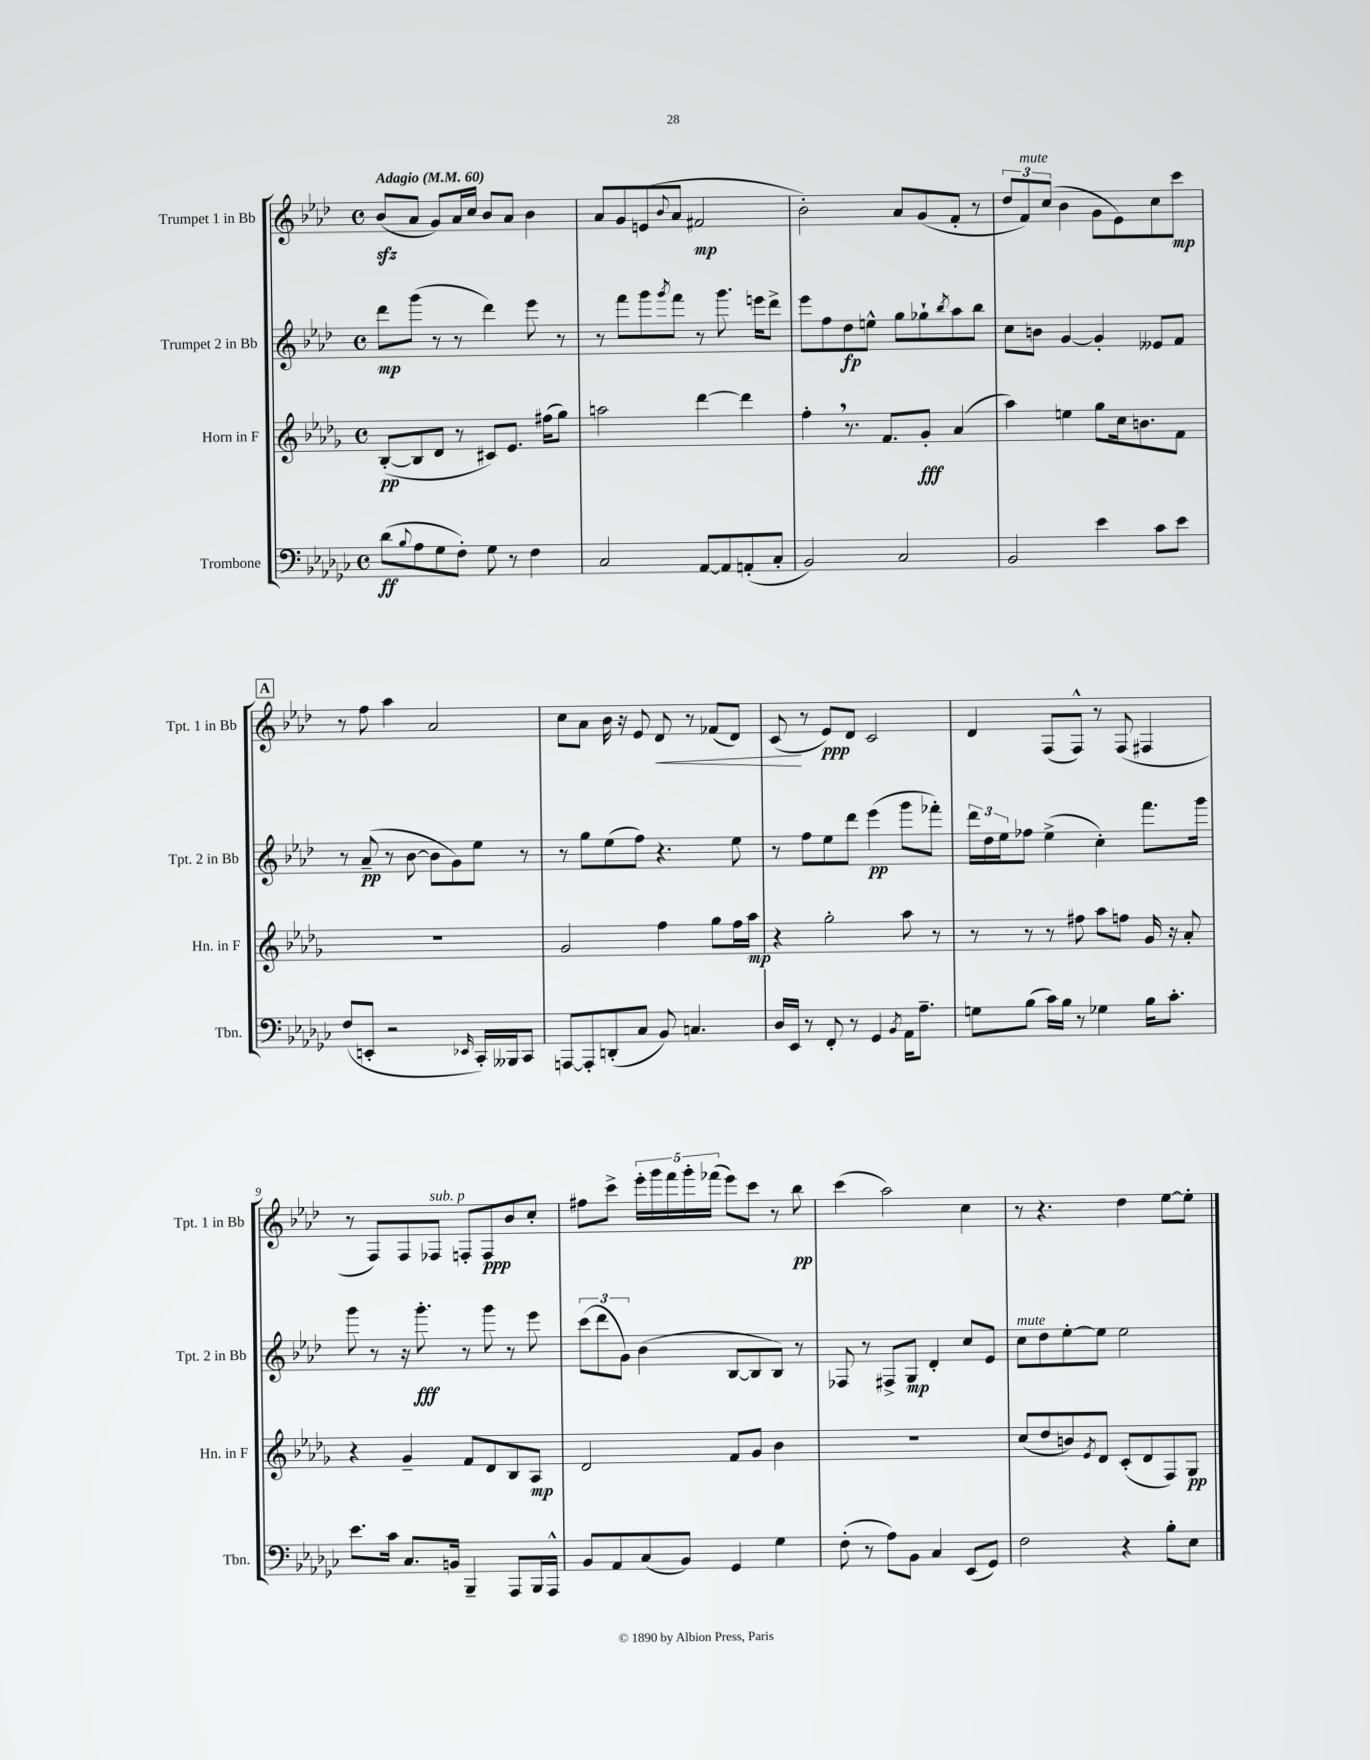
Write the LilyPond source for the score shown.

<<
\new StaffGroup <<
\new Staff = "s0" \with { instrumentName = "Trumpet 1 in Bb" shortInstrumentName = "Tpt. 1 in Bb" } {
    \clef treble \key aes \major \defaultTimeSignature \time 4/4 \tempo "Adagio" 4 = 60
    bes'8\sfz( aes'8 g'8) aes'16 c''16 bes'8 aes'8 bes'4 |
    aes'8 g'8 e'8( \appoggiatura { bes'8 } aes'8 fis'2\mp |
    bes'2-.) aes'8 g'8( f'8-. r8 |
    \tuplet 3/2 { des''8 f'8^\markup { \italic "mute" }) c''8( } bes'4 g'8 ees'8) c''8 c'''8\mp |
    \mark \markup { \box "A" } r8 f''8 aes''4 aes'2 |
    c''8 aes'8 bes'16 r16 ees'8 des'8\< r8 fes'8( des'8) |
    c'8\!( r8 ees'8\ppp) des'8 c'2 |
    des'4 f8( f8-^) r8 f8( fis4 |
    r8 f8) f8 fes8^\markup { \italic "sub. p" } f8-. f8\ppp bes'8 c''8-. |
    fis''8 c'''8-> \tuplet 5/4 { ees'''16-. g'''16 f'''16 g'''16-. fes'''16( } ees'''8) c'''8 r8 bes''8\pp |
    c'''4( aes''2) c''4 |
    r8 r4. des''4 ees''8~ ees''8-. \bar "|." |
}
\new Staff = "s1" \with { instrumentName = "Trumpet 2 in Bb" shortInstrumentName = "Tpt. 2 in Bb" } {
    \clef treble \key aes \major \defaultTimeSignature \time 4/4
    des'''8\mp g'''8( r8 r8 des'''4) ees'''8 r8 |
    r8 f'''8 g'''8 \acciaccatura { g'''8 } f'''8 r8 g'''8. e'''16 des'''8-> |
    ees'''8 f''8 des''8\fp e''8-^ g''8 ges''8-! \acciaccatura { bes''8 } aes''8 bes''8 |
    c''8 b'8 g'4~ g'4-. eeses'8 f'8 |
    \mark \markup { \box "A" } r8 aes'8--\pp( r8 bes'8~ bes'8 g'8) ees''8 r8 |
    r8 g''8 ees''8( f''8) r4. ees''8 |
    r8 f''8 ees''8 des'''8 ees'''4\pp( g'''8 fes'''8-.) |
    \tuplet 3/2 { des'''16 des''16 ees''16 } fes''8 ees''4->( c''4-.) f'''8. g'''16 |
    g'''8 r8 r16 g'''8.-.\fff r8 g'''8 r8 ees'''8 |
    \tuplet 3/2 { c'''8( des'''8 g'8) } bes'4( bes8~ bes8 bes8) r8 |
    fes8 r8 fis8-> g8\mp des'4-. c''8 ees'8 |
    c''8^\markup { \italic "mute" } des''8 ees''8~-. ees''8 ees''2 \bar "|." |
}
\new Staff = "s2" \with { instrumentName = "Horn in F" shortInstrumentName = "Hn. in F" } {
    \clef treble \key des \major \defaultTimeSignature \time 4/4
    bes8~-.\pp( bes8 des'8 r8 cis'8) ees'8. fis''16( ges''8) |
    a''2 des'''4~ des'''4 |
    f''4-. \breathe r8. f'8. ges'8-.\fff aes'4( |
    aes''4) e''4 ges''8 c''16 b'8. f'8 |
    \mark \markup { \box "A" } R1 |
    ges'2 f''4 ges''8 f''16 aes''16\mp |
    r4 ges''2-. aes''8 r8 |
    r8 r8 r8 fis''8 aes''8 f''8 ges'16 r16 aes'8-. |
    r4 ges'4-- f'8 des'8 bes8 aes8\mp |
    des'2 f'8 ges'8 bes'4 |
    R1 |
    c''8( des''8 b'8) \acciaccatura { ees'8 } des'8 c'8-.( des'8 f8) ges8\pp \bar "|." |
}
\new Staff = "s3" \with { instrumentName = "Trombone" shortInstrumentName = "Tbn." } {
    \clef bass \key ges \major \defaultTimeSignature \time 4/4
    des'8\ff( \appoggiatura { bes8 } aes8 ges8 f8-.) ges8 r8 f4 |
    ces2 aes,8~ aes,8 a,8-.( ces8-. |
    bes,2) ces2 |
    bes,2 ees'4 ces'8 ees'8 |
    \mark \markup { \box "A" } f8( e,8-. r2 \grace { ees,16 } ces,16-.) beses,,16 ces,8 |
    a,,8~ a,,8-. d,8-.( ces8 bes,8) c4. |
    des16 ees,16 r8 f,8-. r8 ges,4 \acciaccatura { bes,8 } aes,16 aes8.-- |
    g8 bes8( ces'16) bes16 r8 ges4 bes16 ces'8.-. |
    ees'8. ces'16 ces8. b,16 bes,,4-- aes,,8 bes,,16 aes,,16-^ |
    bes,8 aes,8 ces8( bes,8) ges,4 ges4 |
    f8-.( r8 aes8) bes,8 ces4 ees,8( ges,8) |
    f2 r4 bes8-. ees8 \bar "|." |
}
>>
>>
